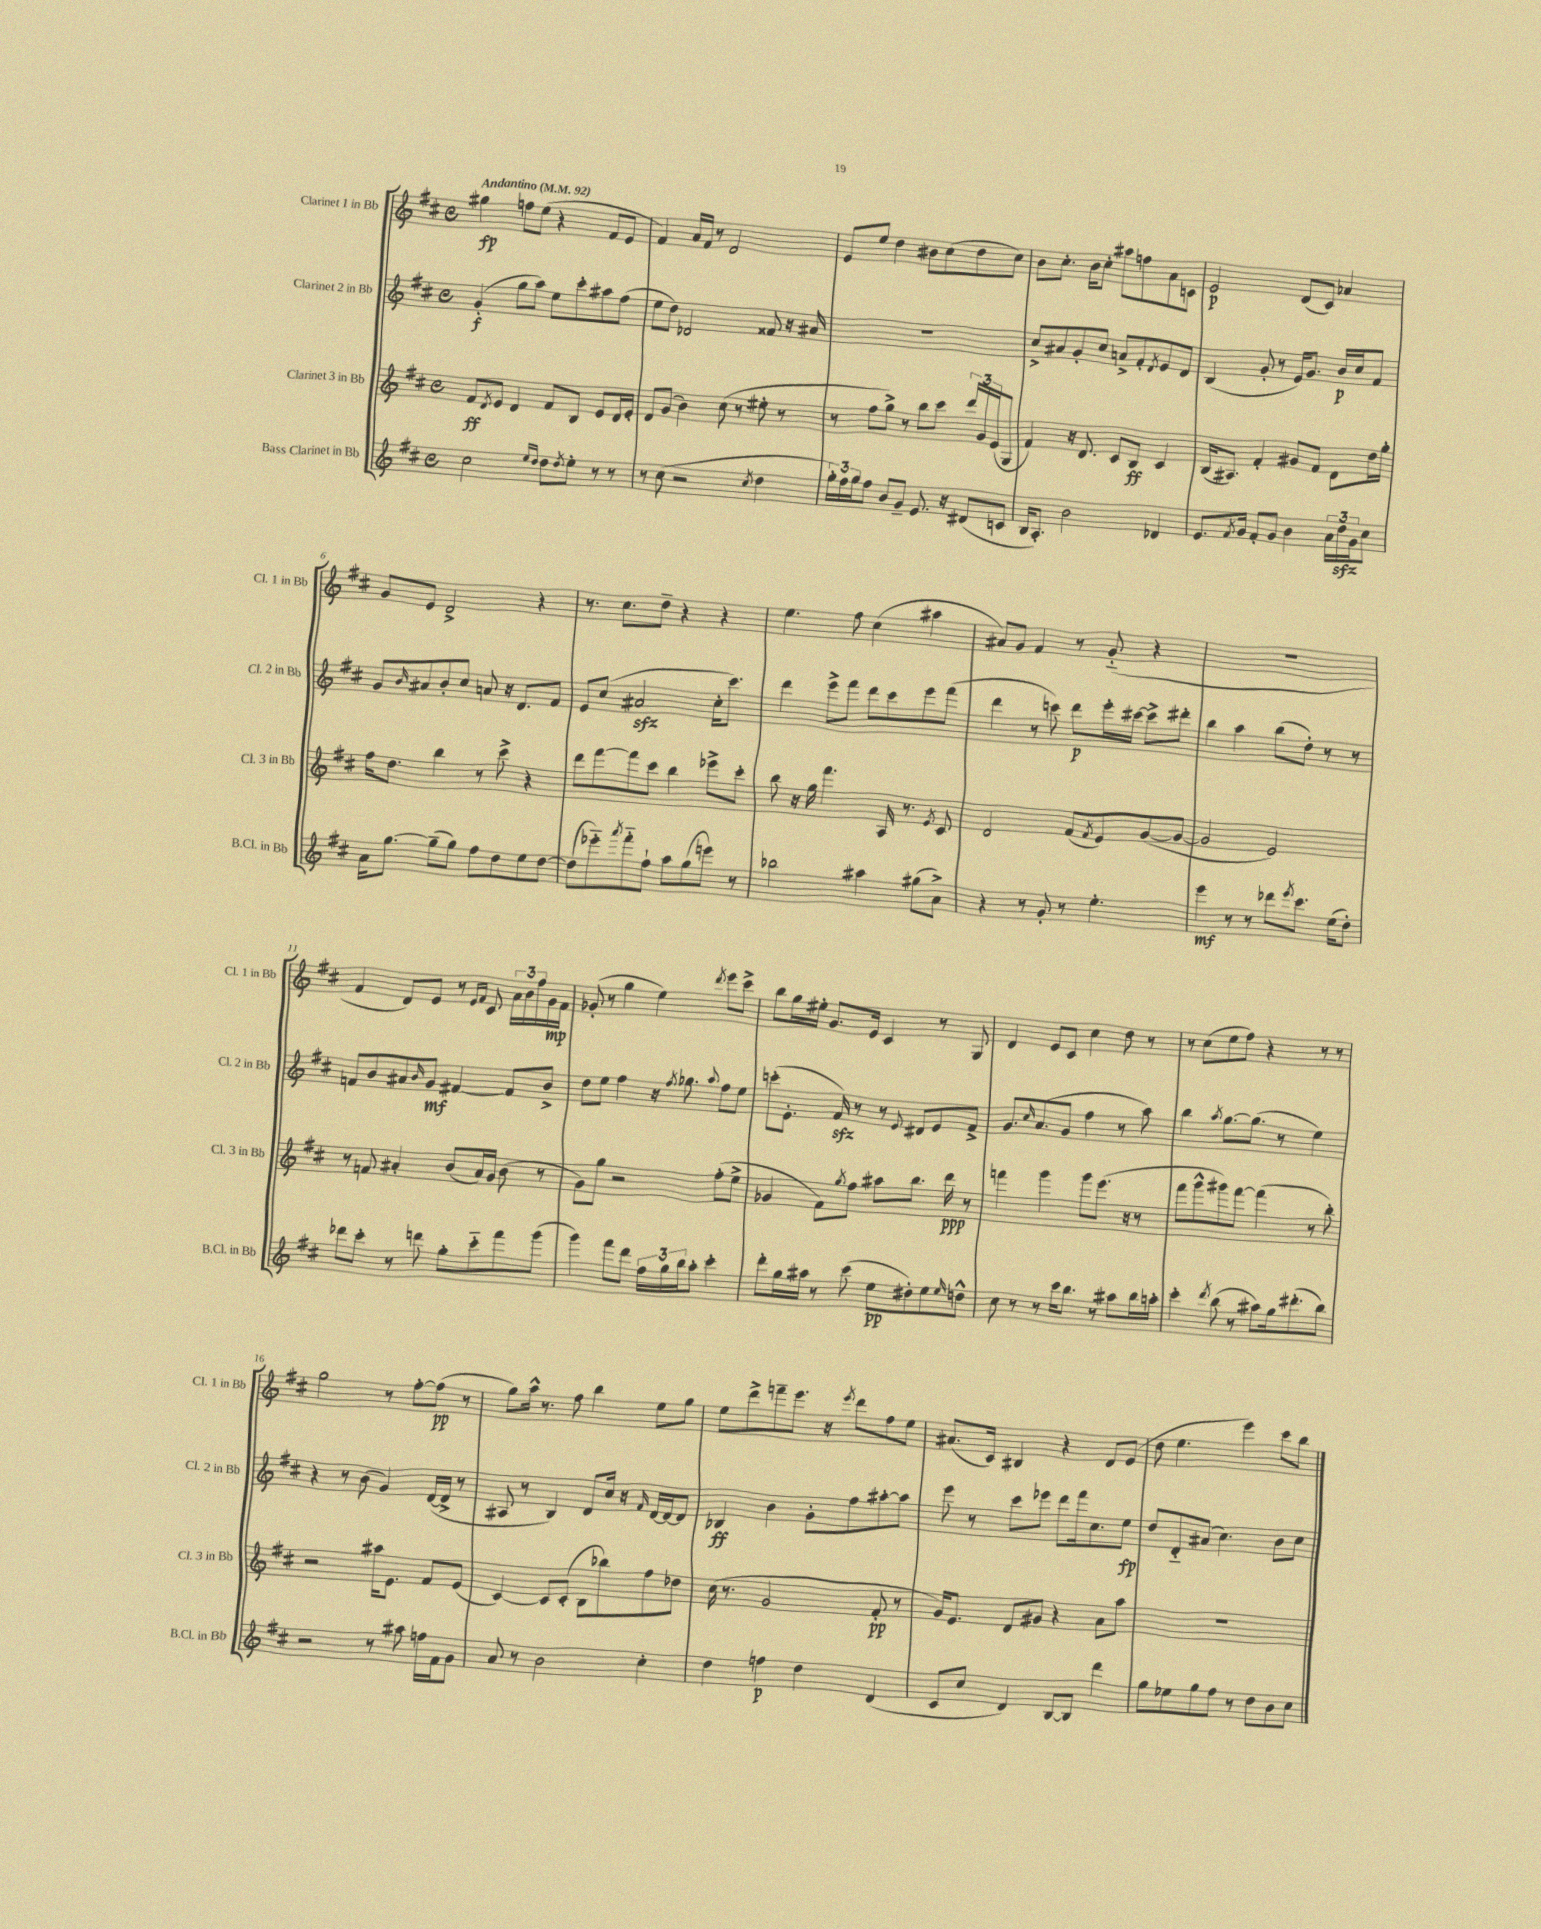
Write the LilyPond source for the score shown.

<<
\new StaffGroup <<
\new Staff = "s0" \with { instrumentName = "Clarinet 1 in Bb" shortInstrumentName = "Cl. 1 in Bb" } {
    \clef treble \key d \major \defaultTimeSignature \time 4/4 \tempo "Andantino" 4 = 92
    gis''4\fp f''8 e''8( r4 fis'8 e'8 |
    fis'4) a'16 fis'16 r8 d'2 |
    e'8 e''8 d''4 bis'8 cis''8( d''8 cis''8) |
    b'8 cis''8.-. b'16 cis''8-. ais''8 f''8 a'8 c'8 |
    e'2\p d'8( cis'8) aes'4 |
    g'8 e'8 d'2-> r4 |
    r8. cis''8. d''8-- r4 r4 |
    e''4. fis''8 cis''4( ais''4 |
    ais'8) g'8 fis'4 r8 g'8-_( r4 |
    R1 |
    fis'4 d'8) e'8 r8 \grace { e'16 fis'16 } cis'8 \tuplet 3/2 { a'16 b'16 fis''16 } g'16\mp fis'16 |
    ges'8-.( r8 g''4 e''4) \acciaccatura { d'''8 } e'''8 cis'''8-> |
    b''8 g''16 eis''16-. g'8. e'16 cis'4 r8 g8 |
    d'4 e'8 cis'8 cis''4 d''8 r8 |
    r8 cis''8( e''8 fis''8) r4 r8 r8 |
    g''2 r8 fis''8~-. fis''8\pp( r8 |
    g''8) a''16-^ r8. fis''8 b''4 e''8 g''8 |
    e''8 d'''8-> f'''8-- e'''8. r16 \acciaccatura { e'''8 } d'''8 fis''8 e''8 |
    ais'8.( cis'16) bis4 r4 d'8 e'8( |
    d''8 e''4. e'''4) cis'''8 b''8 \bar "|." |
}
\new Staff = "s1" \with { instrumentName = "Clarinet 2 in Bb" shortInstrumentName = "Cl. 2 in Bb" } {
    \clef treble \key d \major \defaultTimeSignature \time 4/4
    g'4-.\f( g''8 a''8) e''8 cis'''8-. ais''8 fis''8( |
    e''8 d''8) des'2 fisis'8 r16 ais'16 |
    R1 |
    cis''8-> ais'8 g'8-. cis''8 a'8-> fis'8-. \acciaccatura { d'8 } e'8 d'8 |
    b4( g'8-. r8 e'16) g'8. b'16\p cis''16 fis'8 |
    g'8 \grace { b'16 } ais'8 b'8-. cis''8 a'8 r16 d'8. fis'8 |
    e'8 cis''8( ais'2\sfz cis''16-. cis'''8.) |
    d'''4 e'''8-> fis'''8 d'''8 cis'''8 e'''8 fis'''8( |
    d'''4 r8 c'''8) d'''8\p e'''16-. cis'''16~ cis'''8-> dis'''8-. |
    b''4 a''4 b''8( d''8-.) r8 r8 |
    f'8 b'8 ais'8 \grace { b'16 } g'8\mf fis'4~ fis'8 b'8-> |
    d''8 e''8 fis''4 r16 \acciaccatura { fis''8 } ges''8. \appoggiatura { a''8 } fis''8 e''8 |
    c'''8-.( e'8.-. fis'16\sfz) r8 r8 \appoggiatura { e'8 } dis'8 e'8 fis'8-> |
    g'8. \grace { cis''16 } a'8.( g'8 fis''4 r8 a''8) |
    b''4 \acciaccatura { a''8 } g''8.~ g''8.( r8 e''4) |
    r4 r8 b'8( g'4) d'16~( d'16-> r8 |
    ais8 r8 b4) d'8 cis''16 r16 \grace { fis'16 } d'16~ d'16~ d'8 |
    bes4\ff b'4 g'8-. fis''8 ais''8~-. ais''8 |
    e'''8 r8 cis'''8 ees'''8 d'''8 fis'''16 cis''8. e''8\fp |
    d''8 d'8-_ ais'8( cis''4.) b'8 cis''8 \bar "|." |
}
\new Staff = "s2" \with { instrumentName = "Clarinet 3 in Bb" shortInstrumentName = "Cl. 3 in Bb" } {
    \clef treble \key d \major \defaultTimeSignature \time 4/4
    fis'8\ff \acciaccatura { d'8 } e'8 d'4 fis'8 b8 e'8 d'16 e'16-. |
    d'8 g'8( b'4) cis''8( r8 eis''8-. r8 |
    r8 fis''8 g''8->) r8 b''8 cis'''8 \tuplet 3/2 { d'''16 g'16 e'16( } g8 |
    fis'4) r16 d'8. cis'8 b8\ff cis'4 |
    b16( ais8.) fis'4-. gis'8 fis'8 d'8 d''16 g''16-. |
    fis''16 d''8. b''4 r8 cis'''8-> r4 |
    d'''8 fis'''8~ fis'''8 cis'''8 b''4 ees'''8-> cis'''8-. |
    b''8 r16 g''16 fis'''4. a16 r8. \acciaccatura { e'8 } cis'8 |
    d'2 fis'8( \acciaccatura { fis'8 } e'8) g'8~( g'8~ |
    g'2 e'2) |
    r8 f'8 ais'4-. b'8( ais'16) g'16 b'8( r8 |
    g'8) g''8 r2 fis''8-.( e''8-> |
    ges'4 fis'8) \acciaccatura { g''8 } fis''8 ais''8 b''8. d'''16\ppp r8 |
    f'''4 g'''4 g'''8 e'''8.( r16 r8 |
    fis'''8 g'''8-^ gis'''8) fis'''8~ fis'''4( r8 b''8-.) |
    r2 ais''16 e'8. fis'8 e'8( |
    cis'4~) cis'8 cis'8-.( b8 bes''8) fis''8 des''8 |
    cis''16( r8. g'2 fis'8-.\pp r8 |
    g'16) e'8. d'8 gis'8 r4 a'8 a''8 |
    R1 \bar "|." |
}
\new Staff = "s3" \with { instrumentName = "Bass Clarinet in Bb" shortInstrumentName = "B.Cl. in Bb" } {
    \clef treble \key d \major \defaultTimeSignature \time 4/4
    cis''2 \grace { e''16 d''16 } d''8 \acciaccatura { d''8 } e''8-. r8 r8 |
    r8 cis''8( r2 \acciaccatura { cis''8 } d''4 |
    \tuplet 3/2 { g''16-.) fis''16 g''16 } fis''8 b'8 g'8-- e'8. r16 dis'8( c'8 |
    b16 a8.-.) b'2 des'4 |
    e'8. \acciaccatura { fis'8 } g'16 fis'8-. g'8 b'4 \tuplet 3/2 { a'16 d''16\sfz g'16 } cis''8 |
    a'16 g''8.~ g''8--( g''8) fis''8 d''8 e''8 d''8~ |
    d''8( ees'''8-_) \acciaccatura { a'''8 } fis'''8-_ fis''8-! a''8 g''8( e'''8) r8 |
    bes''2 ais''4 gis''8( a'8->) |
    r4 r8 g'8-. r8 e''4.-. |
    e'''4\mf r8 r8 des'''8 \acciaccatura { e'''8 } cis'''8. e''16( d''8-.) |
    des'''8 cis'''8-. r8 d'''8 g''8-. cis'''8-_ fis'''8 g'''8( |
    g'''4) fis'''8 d'''8 \tuplet 3/2 { fis''16 g''16 b''16 } a''8-. cis'''4-. |
    d'''8-. g''16 ais''16 r8 cis'''8( e''8\pp dis''8-.) e''8 \grace { e''16 } d''8-^ |
    cis''8 r8 r8 cis'''16 b''8. r8 ais''8 b''16 a''16-. |
    cis'''4-. \acciaccatura { d'''8 } b''8( r8 ais''8) g''16 dis'''8.-.( b''8) |
    r2 r8 ais''8 f''16 fis'16 g'8 |
    a'8 r8 b'2 cis''4-. |
    d''4 f''4\p d''4 d'4( |
    cis'8 cis''8 d'4) b8~ b8 d'''4 |
    g''8 ees''8 g''8 fis''8 r8 d''8 b'8 cis''8 \bar "|." |
}
>>
>>
